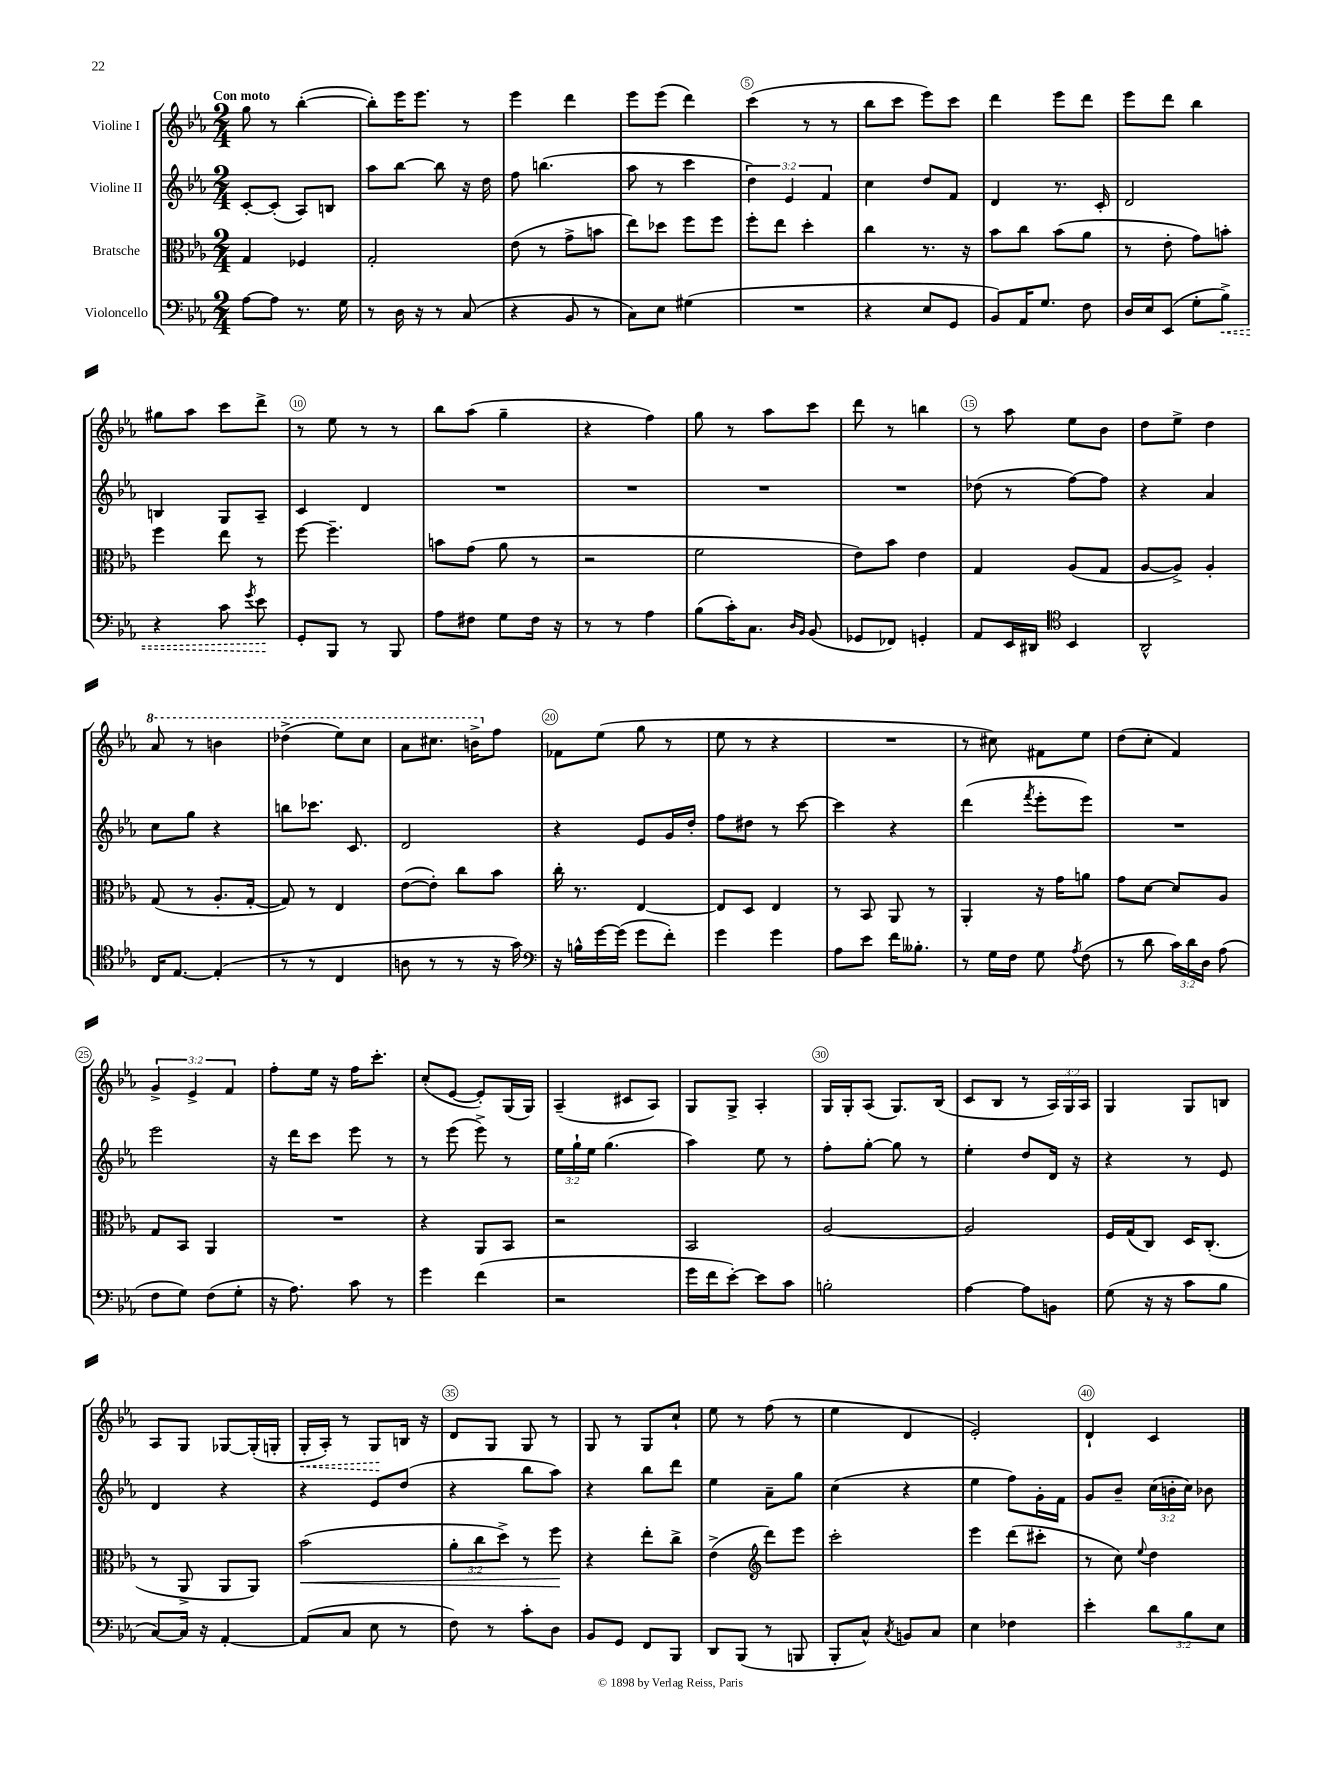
<<
\new StaffGroup <<
\new Staff = "s0" \with { instrumentName = "Violine I" } {
    \clef treble \key ees \major \numericTimeSignature \time 2/4 \override Staff.TupletNumber.text = #tuplet-number::calc-fraction-text \tempo "Con moto"
    \autoBeamOff g''8 r8 bes''4~-.( |
    bes''8[-.) ees'''16 ees'''8.] r8 |
    ees'''4 d'''4 |
    ees'''8[ ees'''8]( d'''4) |
    c'''4( r8 r8 |
    bes''8[ c'''8] ees'''8[) c'''8] |
    d'''4 ees'''8[ d'''8] |
    ees'''8[ d'''8] bes''4 |
    gis''8[ aes''8] c'''8[ d'''8]-> |
    r8 ees''8 r8 r8 |
    bes''8[ aes''8]( g''4-- |
    r4 f''4) |
    g''8 r8 aes''8[ c'''8] |
    d'''8 r8 b''4 |
    r8 aes''8 ees''8[ bes'8] |
    d''8[ ees''8]-> d''4 |
    \ottava #1 aes''8 r8 b''4 |
    des'''4->( ees'''8[) c'''8] |
    aes''8[ cis'''8.] b''16[-> \ottava #0 f''8] |
    fes'8[ ees''8]( g''8 r8 |
    ees''8 r8 r4 |
    R2 |
    r8 cis''8) fis'8[ ees''8] |
    d''8[( c''8]-. f'4) |
    \tuplet 3/2 { g'4-> ees'4-> f'4 } |
    f''8[-. ees''16] r16 f''16[ c'''8.]-. |
    c''8[-.( ees'8]~ ees'8[-.) g16( g16]) |
    aes4--( cis'8[ aes8]) |
    g8[ g8]-> aes4-. |
    g16[ g16-. aes8]( g8.[) bes16]( |
    c'8[ bes8] r8 \tuplet 3/2 { aes16[) g16 aes16] } |
    g4 g8[ b8] |
    aes8[ g8] ges8[~ ges16-.( g16]-. |
    \once \override Hairpin.style = #'dashed-line g16[-.\< aes16]-.) r8 g8[\! b16] r16 |
    d'8[ g8] g8 r8 |
    g8 r8 g8[ c''8]-! |
    ees''8 r8 f''8( r8 |
    ees''4 d'4 |
    ees'2-.) |
    d'4-! c'4 \bar "|." |
}
\new Staff = "s1" \with { instrumentName = "Violine II" } {
    \clef treble \key ees \major \numericTimeSignature \time 2/4 \override Staff.TupletNumber.text = #tuplet-number::calc-fraction-text
    \autoBeamOff c'8[~-. c'8]-.( aes8[) b8] |
    aes''8[ bes''8]~ bes''8 r16 d''16 |
    f''8 b''4.( |
    aes''8 r8 c'''4 |
    \tuplet 3/2 { d''4) ees'4 f'4 } |
    c''4 d''8[ f'8] |
    d'4 r8. c'16-. |
    d'2 |
    b4 g8[ aes8]-- |
    c'4 d'4 |
    R2 |
    R2 |
    R2 |
    R2 |
    des''8( r8 f''8[~) f''8] |
    r4 aes'4 |
    c''8[ g''8] r4 |
    b''8[ ces'''8.] c'8. |
    d'2 |
    r4 ees'8[ g'16 d''16]-. |
    f''8[ dis''8] r8 c'''8~ |
    c'''4 r4 |
    d'''4( \acciaccatura { f'''8 } ees'''8[-. ees'''8]) |
    R2 |
    ees'''2 |
    r16 d'''16[ c'''8] ees'''8 r8 |
    r8 ees'''8( ees'''8->) r8 |
    \tuplet 3/2 { ees''16[ g''16-! ees''16] } g''4.( |
    aes''4) ees''8 r8 |
    f''8[-. g''8]~-. g''8 r8 |
    ees''4-. d''8[ d'16] r16 |
    r4 r8 ees'8 |
    d'4 r4 |
    r4 ees'8[ d''8]( |
    r4 bes''8[ aes''8]) |
    r4 bes''8[ d'''8] |
    ees''4 aes'8[-- g''8] |
    c''4( r4 |
    ees''4 f''8[) g'16-. f'16] |
    g'8[ bes'8]-- \tuplet 3/2 { c''16[( b'16-. c''16]) } bes'8 \bar "|." |
}
\new Staff = "s2" \with { instrumentName = "Bratsche" } {
    \clef alto \key ees \major \numericTimeSignature \time 2/4 \override Staff.TupletNumber.text = #tuplet-number::calc-fraction-text
    \autoBeamOff g4 fes4 |
    g2-. |
    ees'8( r8 g'8[-> b'8] |
    ees''8[) des''8] f''8[ f''8] |
    f''8[-. ees''8] d''4-. |
    c''4 r8. r16 |
    bes'8[ c''8] bes'8[( aes'8] |
    r8 ees'8-. g'8[) b'8]-. |
    f''4 ees''8 r8 |
    f''8~ f''4.-- |
    b'8[ g'8]( aes'8 r8 |
    r2 |
    f'2 |
    ees'8[) bes'8] ees'4 |
    g4 aes8[( g8] |
    aes8[~ aes8]->) aes4-. |
    g8( r8 aes8.[-. g16]~-. |
    g8) r8 ees4 |
    ees'8[~( ees'8]-.) c''8[ bes'8] |
    c''16-. r8. ees4~ |
    ees8[ d8] ees4 |
    r8 bes,8 aes,8 r8 |
    aes,4-. r16 g'16[ a'8] |
    g'8[ d'8]~ d'8[ aes8] |
    g8[ bes,8] aes,4 |
    R2 |
    r4 aes,8[ bes,8] |
    r2 |
    bes,2 |
    aes2~ |
    aes2 |
    f16[ g16( c8]) d16[ c8.]-.( |
    r8 aes,8-> aes,8[ aes,8]) |
    bes'2\<( |
    \tuplet 3/2 { aes'8[-. c''8 d''8]->) } r8 f''8\! |
    r4 ees''8[-. c''8]-> |
    ees'4->( \clef treble d'''8[) ees'''8] |
    c'''2-. |
    ees'''4 d'''8[( cis'''8]-. |
    r8 c''8) \appoggiatura { ees''8 } d''4 \bar "|." |
}
\new Staff = "s3" \with { instrumentName = "Violoncello" } {
    \clef bass \key ees \major \numericTimeSignature \time 2/4 \override Staff.TupletNumber.text = #tuplet-number::calc-fraction-text
    \autoBeamOff aes8[~ aes8] r8. g16 |
    r8 d16 r16 r8 c8( |
    r4 bes,8 r8 |
    c8[) ees8] gis4( |
    R2 |
    r4 ees8[ g,8] |
    bes,8[) aes,16 g8.] f8 |
    d16[ ees16 ees,8]( g8[-. \once \override Hairpin.style = #'dashed-line bes8]->\<) |
    r4 c'8 \acciaccatura { g'8 } ees'8\! |
    g,8[-. bes,,8] r8 bes,,8 |
    aes8[ fis8] g8[ fis16] r16 |
    r8 r8 aes4 |
    bes8[( c'16-.) c8.] \grace { d16[ bes,16] } bes,8( |
    ges,8[ fes,8]) g,4-. |
    aes,8[ ees,16 dis,16] \clef tenor bes,4 |
    aes,2-^ |
    c16[ ees8.]~ ees4-.( |
    r8 r8 c4 |
    a8 r8 r8 r16 g'16) |
    \clef bass r16 b16[-^ g'16~ g'16]( g'8[ f'8]-.) |
    g'4 g'4 |
    aes8[ ees'8] f'16[ beses8.]-. |
    r8 g16[ f16] g8 \acciaccatura { aes8 } f8( |
    r8 d'8 \tuplet 3/2 { c'16[) d'16 d16] } aes8( |
    f8[ g8]) f8[( g8]-. |
    r16 aes8.) c'8 r8 |
    g'4 f'4( |
    r2 |
    g'16[ f'16 ees'8]~-.) ees'8[ c'8] |
    b2-. |
    aes4~ aes8[ b,8] |
    g8( r16 r16 c'8[ bes8] |
    c8[~) c16] r16 aes,4~-. |
    aes,8[( c8] ees8 r8 |
    f8) r8 c'8[-. d8] |
    bes,8[ g,8] f,8[ bes,,8] |
    d,8[ bes,,8]( r8 b,,8 |
    bes,,8[-. c8]-^) \acciaccatura { c8 } b,8[ c8] |
    ees4 fes4 |
    ees'4-. \tuplet 3/2 { d'8[ bes8 ees8] } \bar "|." |
}
>>
>>
\layout { \context { \Score \override BarNumber.break-visibility = ##(#f #t #t) barNumberVisibility = #(every-nth-bar-number-visible 5) \override BarNumber.stencil = #(make-stencil-circler 0.1 0.3 ly:text-interface::print) } }
